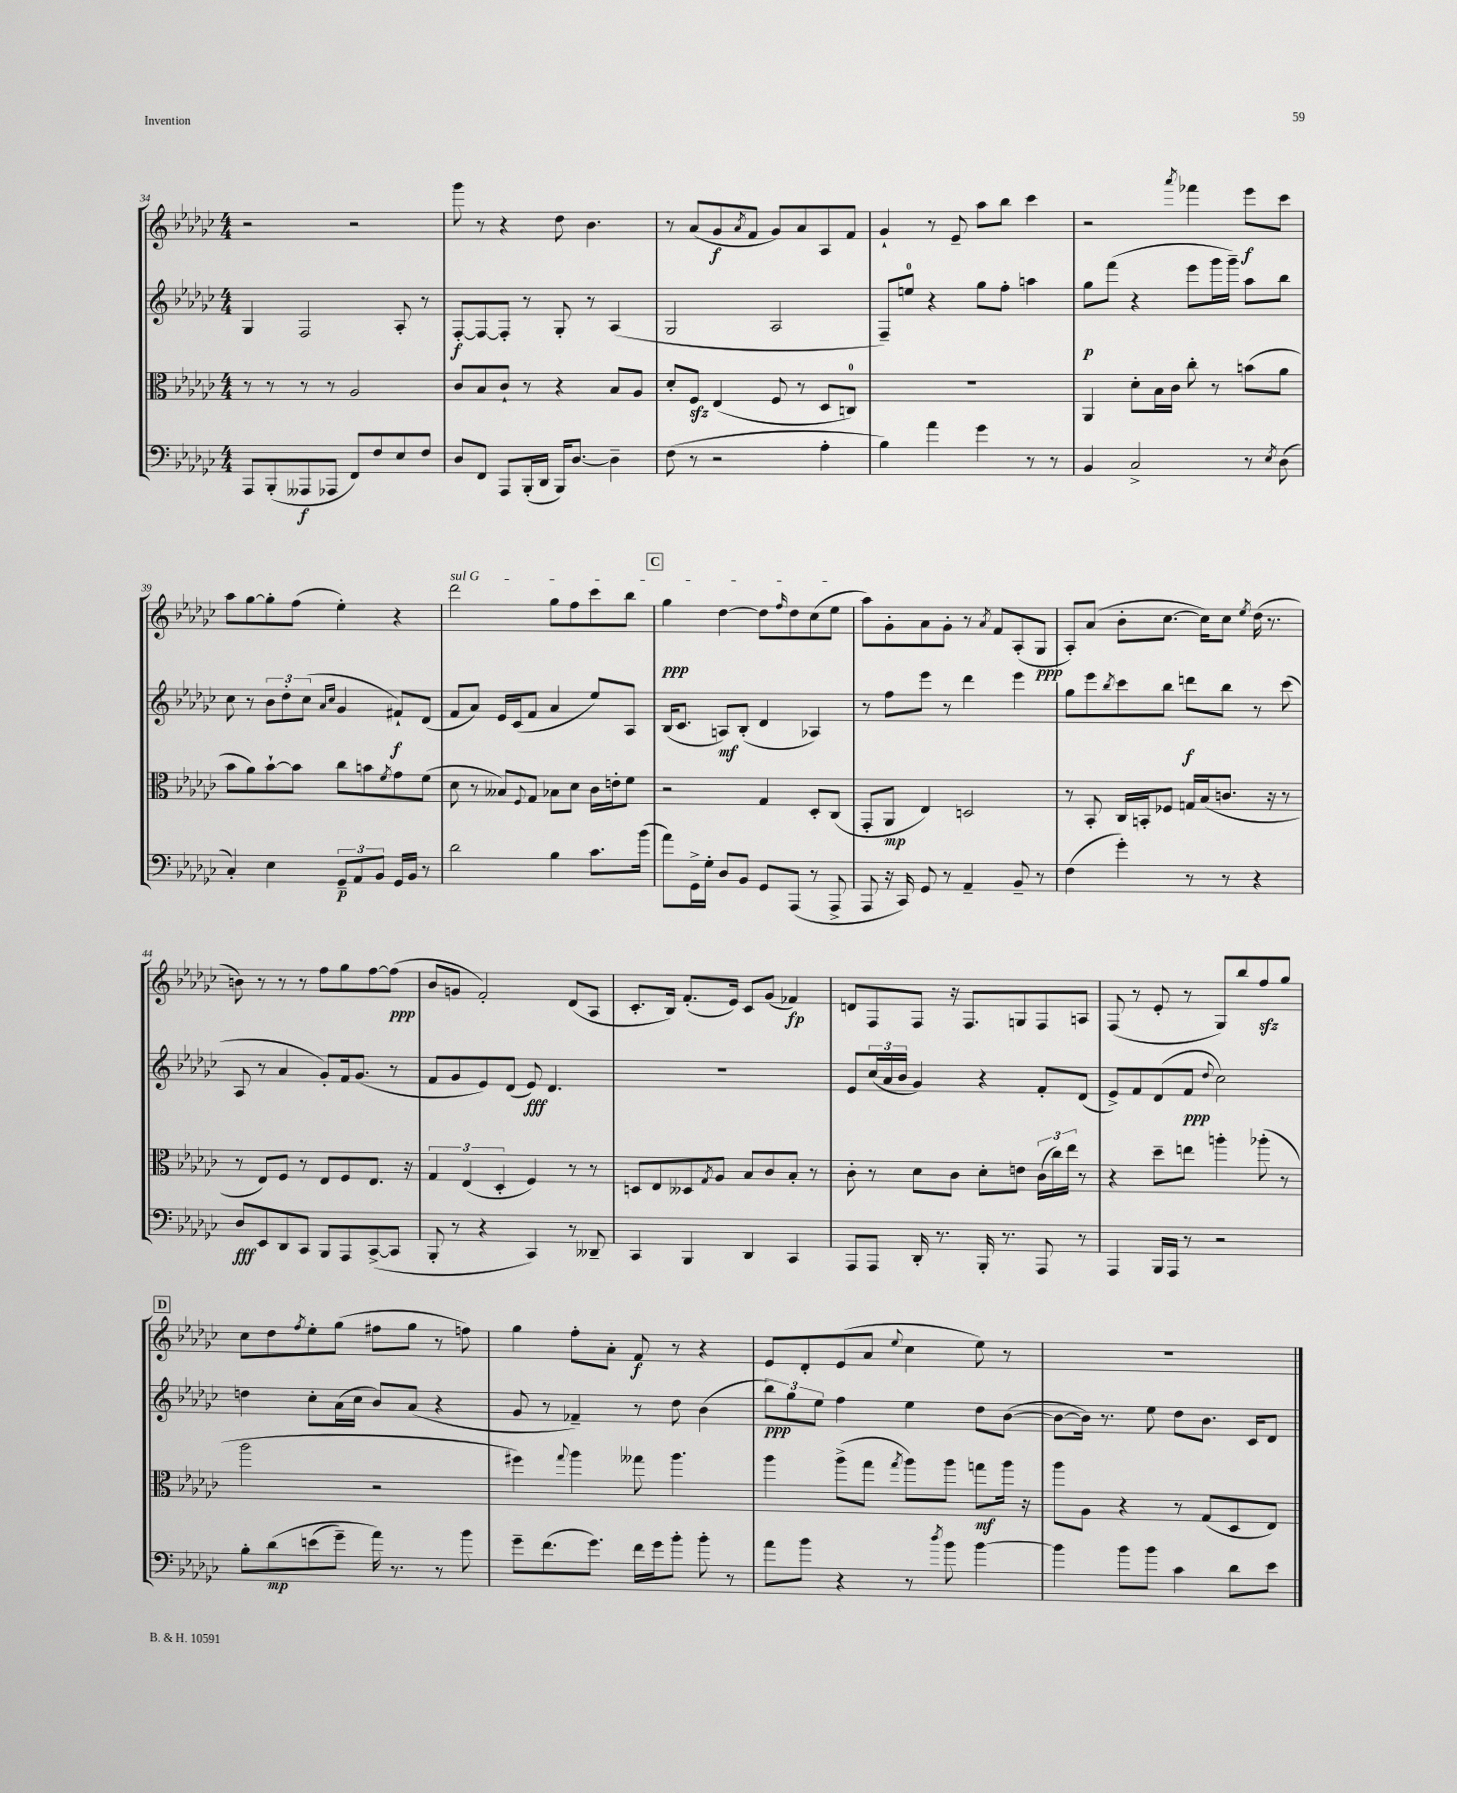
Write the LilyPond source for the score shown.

<<
\new StaffGroup <<
\new Staff = "s0" {
    \clef treble \key ges \major \numericTimeSignature \time 4/4
    r2 r2 |
    ges'''8 r8 r4 des''8 bes'4. |
    r8 aes'8( ges'8\f \acciaccatura { aes'8 } f'8 ges'8) aes'8 aes8 f'8 |
    ges'4-! r8 ees'8-- aes''8 bes''8 ces'''4 |
    r2 \acciaccatura { aes'''8 } fes'''4 ees'''8\f ces'''8 |
    aes''8 ges''8~ ges''8-. f''8( ees''4-.) r4 |
    \once \override TextSpanner.bound-details.left.text = \markup { \italic "sul G" } des'''2\startTextSpan ges''8 f''8 ces'''8 bes''8 |
    \mark \markup { \box "C" } ges''4\ppp des''4~ des''8 \grace { f''16 } des''8 ces''8( ees''8\stopTextSpan |
    aes''8) ges'8-. aes'8 ges'8-. r8 \acciaccatura { aes'8 } f'8 aes8-.( ges8\ppp |
    aes8-.) aes'8( bes'8-. ces''8.~ ces''16) ces''8 \acciaccatura { ees''8 } des''16( r8. |
    b'8) r8 r8 r8 f''8 ges''8 f''8~ f''8\ppp( |
    bes'8 g'8 f'2-.) des'8( aes8 |
    ces'8.-. bes16) f'8.-.( ees'16) ces'8 ges'8( fes'4\fp) |
    d'8 f8 f8 r16 f8. g8 f8 a8 |
    f8( r8 ees'8-. r8 ges8) bes''8 f''8\sfz ges''8 |
    \mark \markup { \box "D" } ces''8 des''8 \acciaccatura { f''8 } ees''8-. ges''8( fis''8 ges''8 r8 f''8) |
    ges''4 f''8-. aes'8-. f'8\f r8 r4 |
    ees'8 des'8-. ees'8( aes'8 \appoggiatura { ees''8 } ces''4 ees''8) r8 |
    R1 \bar "|." |
}
\new Staff = "s1" {
    \clef treble \key ges \major \numericTimeSignature \time 4/4
    ges4 f2 aes8-. r8 |
    f8~-.\f f8~ f8-. r8 ges8-. r8 aes4( |
    ges2 aes2 |
    f8--) e''8-0 r4 ges''8 f''8-. a''4 |
    ges''8\p f'''8( r4 ees'''8 ges'''16 ges'''16--) aes''8 bes''8 |
    ces''8 r8 \tuplet 3/2 { bes'8 des''8-. ces''8( } \grace { aes'16 ces''16 } ges'4 fis'8-!\f) des'8( |
    f'8 aes'8) ees'16 ces'16( f'8 aes'4 ees''8) aes8 |
    \mark \markup { \box "C" } bes16( ces'8. a8\mf) bes8-.( des'4 aes4) |
    r8 f''8 ees'''8 r8 des'''4 ees'''4 |
    ges''8 ees'''8 \acciaccatura { bes''8 } ces'''8 bes''8 d'''8\f bes''8 r8 ces'''8( |
    aes8 r8 aes'4 ges'8-.) f'16 ges'8.( r8 |
    f'8 ges'8 ees'8) des'8( ees'8\fff) des'4. |
    R1 |
    ees'8 \tuplet 3/2 { ces''16( aes'16 bes'16 } ges'4) r4 f'8-. des'8( |
    ees'8->) f'8 des'8( f'8\ppp \appoggiatura { des''8 } ces''2) |
    \mark \markup { \box "D" } d''4 ces''8-. aes'16( ces''16 bes'8) aes'8( r4 |
    ges'8 r8 fes'4--) r8 des''8 bes'4( |
    \tuplet 3/2 { bes''8\ppp) ges''8 ees''8 } f''4 ees''4 des''8 bes'8~( |
    bes'8~ bes'16) r8. ees''8 des''8 bes'8. ces'16 des'8 \bar "|." |
}
\new Staff = "s2" {
    \clef alto \key ges \major \numericTimeSignature \time 4/4
    r8 r8 r8 r8 aes2 |
    ces'8 bes8 ces'8-! r8 r4 bes8 aes8 |
    des'8-. f8\sfz ees4( f8 r8 des8 c8-0) |
    R1 |
    aes,4 des'8-. bes16 ces'16 ces''8-. r8 b'8( aes'8 |
    bes'8 aes'8) bes'8~-! bes'8 ces''8 b'8 \acciaccatura { f'8 } ges'8 f'8( |
    des'8 r8 beses8) \appoggiatura { f8 } ges8 bes8 des'8 ces'16 e'16-. f'8 |
    \mark \markup { \box "C" } r2 ges4 des8-. ces8( |
    ges,8-. aes,8\mp ees4) d2 |
    r8 bes,8-. ces16 b,16-. fes8 g16 bes16( c'8. r16 r8 |
    r8 ees8) f8 r8 ees8 f8 ees8. r16 |
    \tuplet 3/2 { ges4 ees4( des4-. } f4) r8 r8 |
    d8 ees8 deses8 \acciaccatura { ges8 } aes8 bes8 ces'8 bes8-. r8 |
    ces'8-. r8 des'8 ces'8 des'8-. e'8 \tuplet 3/2 { ces'16( ces''16) ees''16 } r8 |
    r4 des''8-- e''8 a''4-. aes''8-.( r8 |
    \mark \markup { \box "D" } aes''2 r2 |
    fis''4) \appoggiatura { ges''8 } aes''4 geses''8 aes''4. |
    aes''4 aes''8->( ges''8 \acciaccatura { ges''8 } aes''8) aes''8 g''8\mf aes''16 r16 |
    aes''8 aes8 r4 r8 ges8( des8 ees8) \bar "|." |
}
\new Staff = "s3" {
    \clef bass \key ges \major \numericTimeSignature \time 4/4
    aes,,8 bes,,8-.( aeses,,8\f aes,,8 f,8) f8 ees8 f8 |
    des8 f,8 aes,,8 bes,,16-.( des,16 bes,,16) des8.~ des4-- |
    f8( r8 r2 aes4-. |
    bes4) aes'4 ges'4 r8 r8 |
    bes,4 ces2-> r8 \acciaccatura { ees8 } des8( |
    ces4-.) ees4 \tuplet 3/2 { ges,8--\p aes,8 bes,8 } ges,16 bes,16 r8 |
    des'2 bes4 ces'8. bes'16( |
    \mark \markup { \box "C" } aes'8) ges,16-> ges16-. des8 bes,8 ges,8 aes,,8( r8 aes,,8-> |
    aes,,8 r16 ces,16) ges,8 r8 aes,4-- bes,8-- r8 |
    f4( ges'4-.) r8 r8 r4 |
    des8\fff ees,8 des,8 ces,8 bes,,8 aes,,8 ces,8~->( ces,8 |
    bes,,8-. r8 r4 ces,4) r8 deses,8-- |
    ces,4 bes,,4 des,4 ces,4 |
    aes,,8 aes,,8 des,16-. r8. bes,,16-. r8. aes,,8 r8 |
    aes,,4 bes,,16 aes,,16 r8 r2 |
    \mark \markup { \box "D" } bes8-. des'8\mp\( e'8( ges'8--) aes'16\) r8. r8 bes'8 |
    ges'8-- f'8.( ges'8.) f'16 ges'16 bes'8-. bes'8-. r8 |
    aes'8 bes'8 r4 r8 \acciaccatura { des''8 } bes'8 bes'4~ |
    bes'4 bes'8 bes'8 ces'4 des'8 ees'8 \bar "|." |
}
>>
>>
\layout { \context { \Score currentBarNumber = #34 } }
